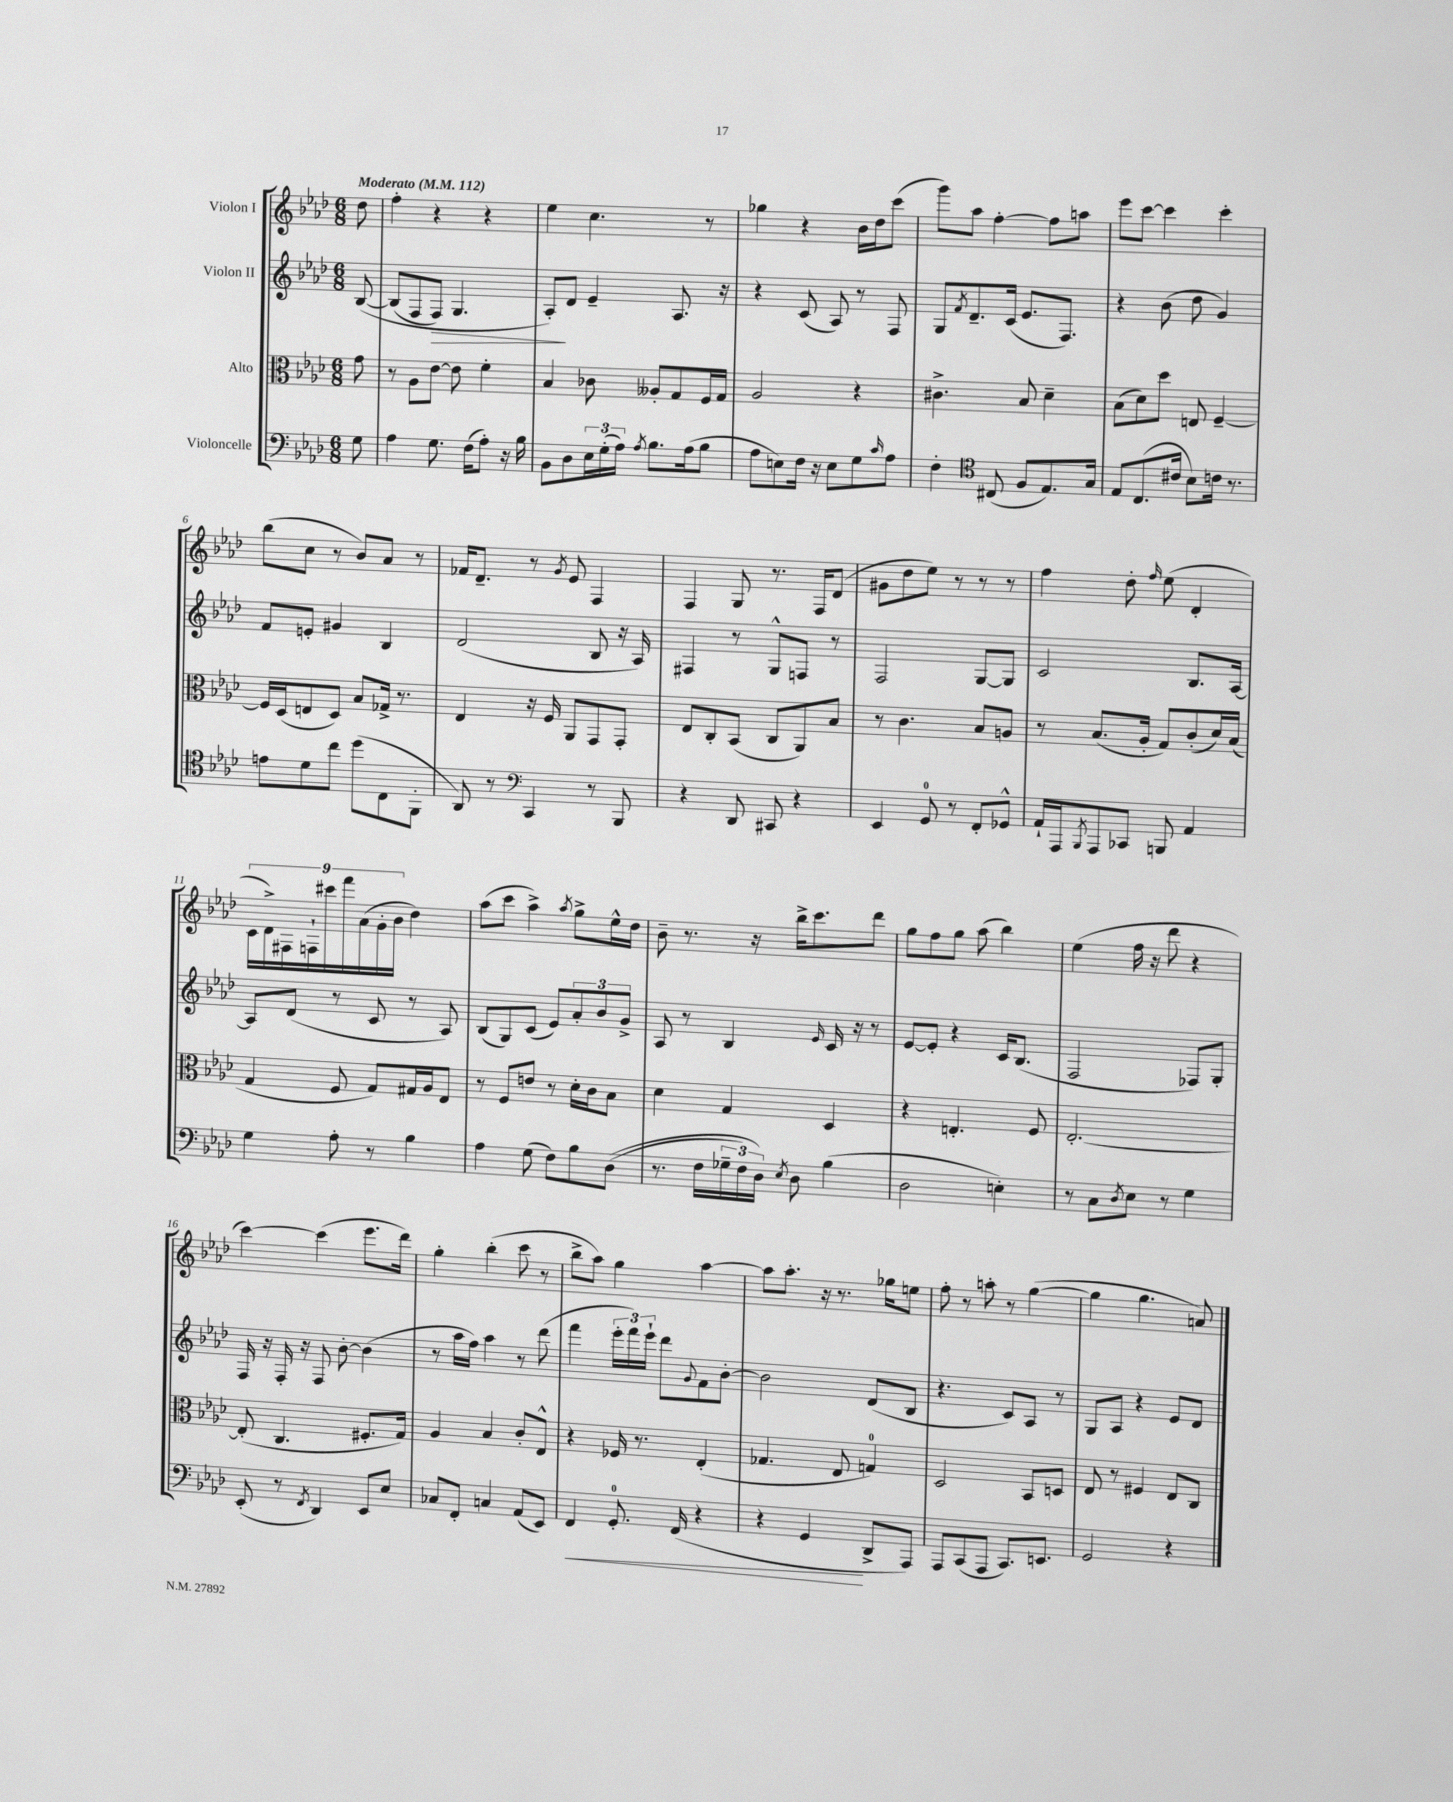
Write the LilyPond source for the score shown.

<<
\new StaffGroup <<
\new Staff = "s0" \with { instrumentName = "Violon I" } {
    \clef treble \key aes \major \numericTimeSignature \time 6/8 \partial 8 \tempo "Moderato" 4 = 112
    des''8 |
    f''4-. r4 r4 |
    ees''4 c''4. r8 |
    ges''4 r4 bes'16 des''16 c'''8( |
    g'''8) aes''8 f''4~-. f''8 a''8 |
    ees'''8 c'''8~ c'''4 c'''4-. |
    bes''8( c''8 r8 bes'8) aes'8 r8 |
    fes'16 des'8.-- r8 \acciaccatura { g'8 } ees'8 f4 |
    f4 g8 r8. f16 des'8( |
    gis'8 des''8 ees''8) r8 r8 r8 |
    f''4 des''8-. \grace { f''16 } ees''8( des'4-. |
    \tuplet 9/8 { c'16 des'16->) fis16 f16-! cis'''16 f'''16 aes'16( g'16-. bes'16 } des''4) |
    aes''8( c'''8 aes''4->) \acciaccatura { aes''8 } g''8-> ees''16-^ des''16 |
    bes'8-- r8. r16 bes''16-> c'''8. des'''8 |
    g''8 f''8 g''8 aes''8( bes''4) |
    ees''4( f''16 r16 des'''8 r4 |
    c'''4~) c'''4( ees'''8. des'''16) |
    g''4-. bes''4-.( c'''8 r8 |
    bes''8-> aes''8) g''4 aes''4~ |
    aes''8 aes''8.-. r16 r8. ges''16 e''8 |
    f''8-. r8 a''8-. r8 g''4~( |
    g''4 g''4. a'8) \bar "|." |
}
\new Staff = "s1" \with { instrumentName = "Violon II" } {
    \clef treble \key aes \major \numericTimeSignature \time 6/8 \partial 8
    bes8~\( |
    bes8( f8 f8\>) g4. |
    aes8-.\!\) des'8 ees'4-- aes8. r16 |
    r4 c'8( aes8) r8 f8 |
    g8 \acciaccatura { f'8 } des'8.-- c'16( ees'8. f8.) |
    r4 bes'8( des''8 g'4) |
    f'8 e'8-. gis'4 bes4 |
    des'2( bes8 r16 aes16) |
    fis4 r8 g8-^ f8 r8 |
    f2 g8~ g8 |
    c'2 bes8. aes16~ |
    aes8 des'8( r8 c'8 r8 aes8) |
    bes8( g8) c'8( ees'8) \tuplet 3/2 { aes'8-. bes'8 g'8-> } |
    aes8 r8 bes4 \grace { ees'16 } c'16 r16 r8 |
    ees'8~ ees'8-. r4 c'16 bes8.( |
    f2 fes8) g8-. |
    f16 r16 f16-. r16 f8 bes'8~-. bes'4( |
    r8 aes''16 f''16) aes''4 r8 des'''8( |
    f'''4 \tuplet 3/2 { ees'''16-. f'''16) ees'''16-! } des'''8 \appoggiatura { g'8 } f'8 bes'8~-. |
    bes'2 des'8( bes8 |
    r4. c'8) aes8 r8 |
    g8 aes8 r4 ees'8 des'8 \bar "|." |
}
\new Staff = "s2" \with { instrumentName = "Alto" } {
    \clef alto \key aes \major \numericTimeSignature \time 6/8 \partial 8
    g'8 |
    r8 aes8 ees'8~ ees'8 f'4-. |
    bes4 ces'8 aeses8-. g8 f16 g16 |
    aes2 r4 |
    cis'4.-> bes8 des'4-- |
    bes8( des'8) des''8 e8 f4~-- |
    f16 des16( e8 des8) bes8 ges16-> r8. |
    ees4 r16 f16 aes,8 g,8 g,8-. |
    ees8 c8-. bes,8( c8 aes,8) bes8 |
    r8 c'4. bes8 a8 |
    r8 bes8.( aes16-. g8) c'8-.( des'16) bes16( |
    g4 f8 g8) gis16 aes16 ees8 |
    r8 f8 e'8 r8 des'16-. c'16 bes8 |
    des'4 g4 des4 |
    r4 e4.-. f8 |
    ees2.~-. |
    ees8-.( c4. fis8.-. g16) |
    aes4 bes4 c'8-. ees8-^ |
    r4 fes16 r8. ees4-.( |
    ges4. ees8 g4-0) |
    des2 bes,8 d8 |
    ees8 r8 fis4 ees8 c8 \bar "|." |
}
\new Staff = "s3" \with { instrumentName = "Violoncelle" } {
    \clef bass \key aes \major \numericTimeSignature \time 6/8 \partial 8
    g8 |
    aes4 g8. f16( aes8-.) r16 bes16 |
    bes,8 des8 \tuplet 3/2 { ees16 g16-.( aes16) } \acciaccatura { aes8 } bes8. aes16( bes8 |
    aes8 e8) f16 r16 e8 g8 \grace { c'16 } aes8 |
    f4-. \clef tenor cis8( f8 ees8.) g16 |
    ees8 c8.( cis'16 bes8) c'16 r8. |
    e'8 des'8 c''8 des''8( c8 f,8-. |
    aes,8) r8 \clef bass c,4 r8 bes,,8 |
    r4 des,8 cis,8 r4 |
    ees,4 g,8-0 r8 f,8-. ges,8-^ |
    aes,16-! aes,,16 \acciaccatura { bes,,8 } aes,,8 ces,8 b,,8 aes,4 |
    g4 aes8-. r8 bes4 |
    aes4 g8( f8) bes8 des8(\( |
    r8. f16 \tuplet 3/2 { ges16-- f16) des16\) } \acciaccatura { ees8 } des8 bes4( |
    des2 e4-.) |
    r8 c8 \acciaccatura { des8 } ees8 r8 g4 |
    ees,8-.( r8 \acciaccatura { f,8 } des,4) ees,8 ees8 |
    ces8 f,8-. c4 aes,8( ees,8) |
    f,4\< g,8.-0-. f,16( r4 |
    r4 g,4\! des,8-> aes,,8) |
    aes,,8 c,8( aes,,8 c,8.) e,8. |
    g,2 r4 \bar "|." |
}
>>
>>
